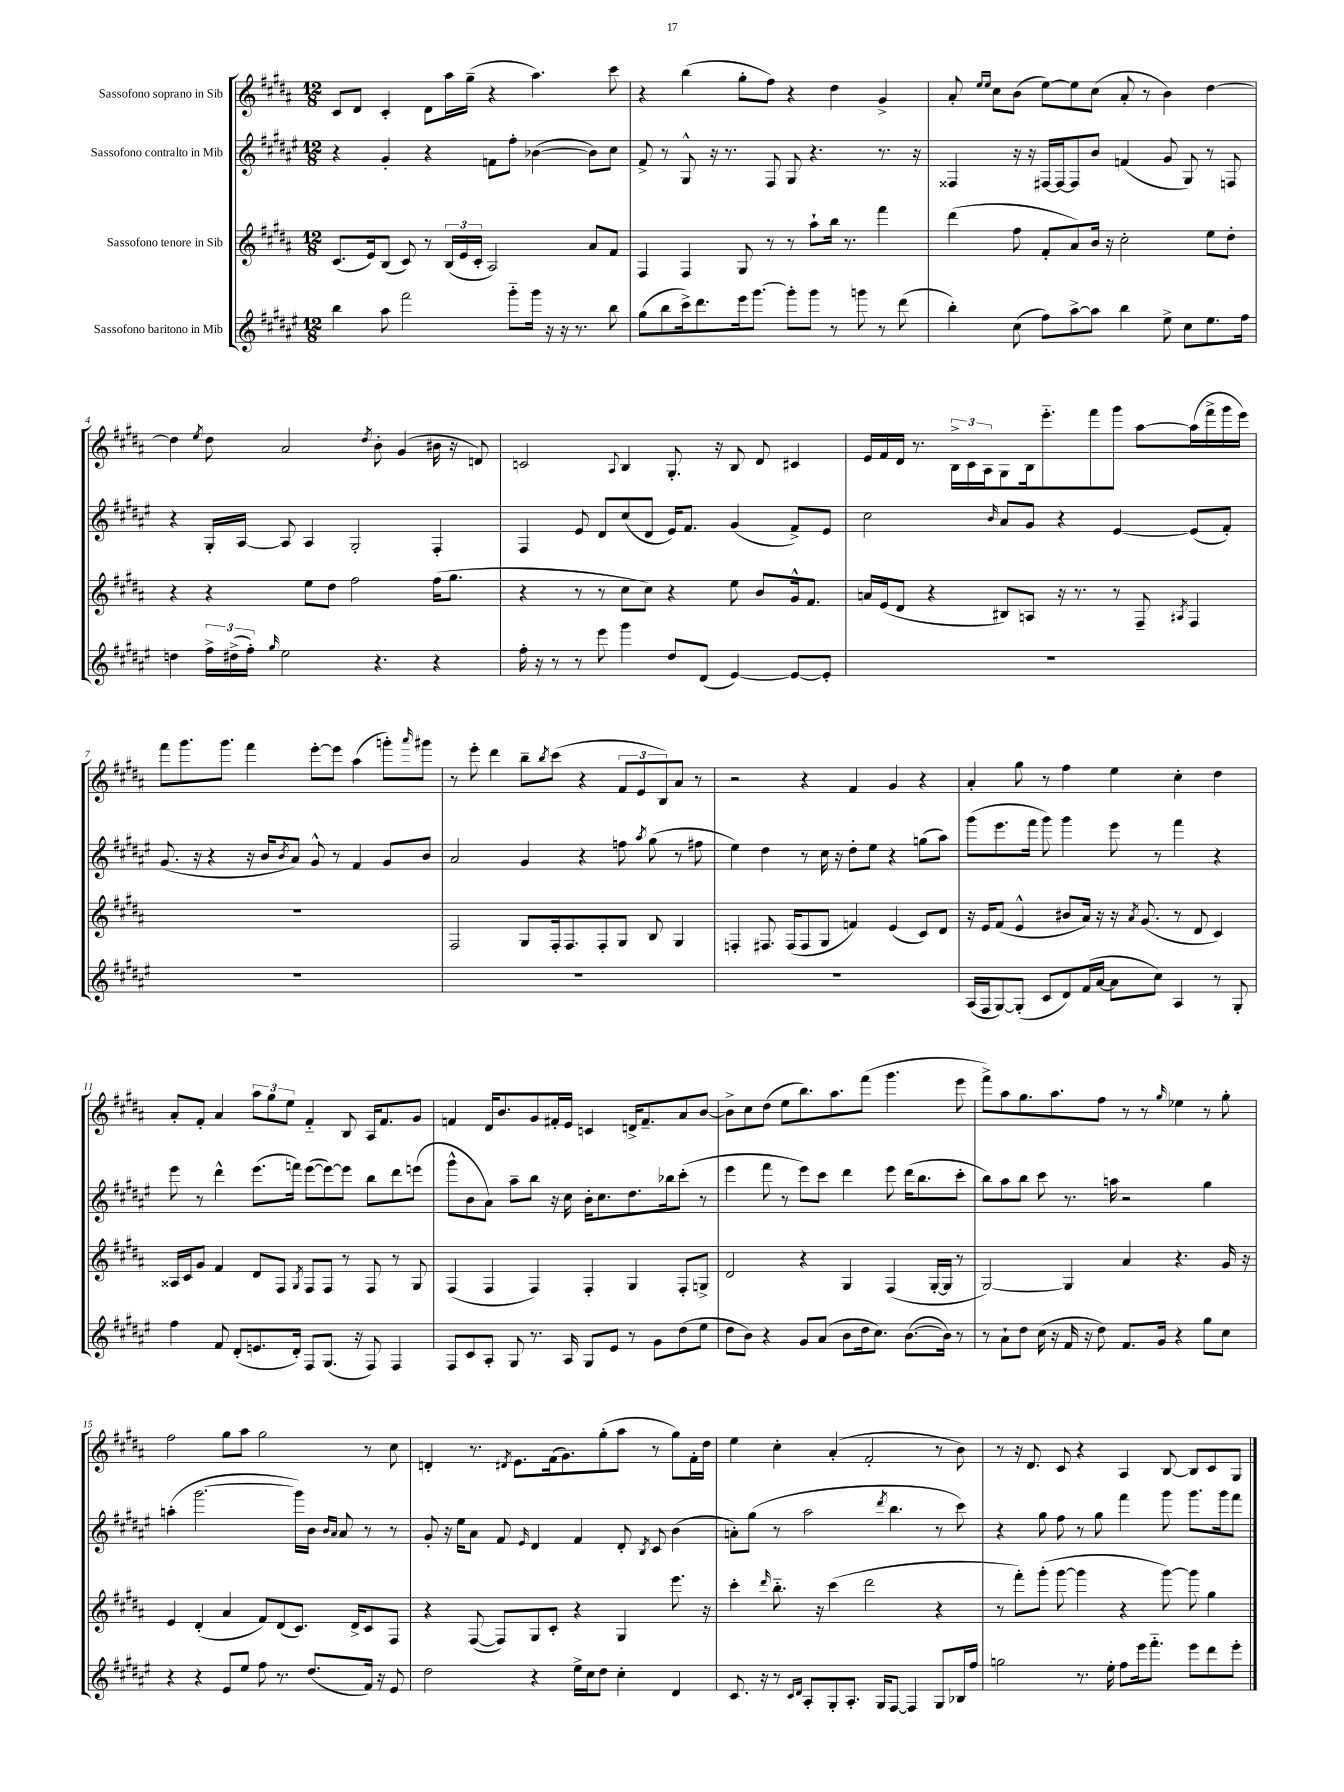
<<
\new StaffGroup <<
\new Staff = "s0" \with { instrumentName = "Sassofono soprano in Sib" } {
    \clef treble \key b \major \numericTimeSignature \time 12/8
    cis'8 dis'8 cis'4-. dis'8 ais''16 gis''16--( r4 ais''4.) cis'''8 |
    r4 b''4( gis''8-. fis''8) r4 dis''4 gis'4-> |
    ais'8-. \grace { e''16 e''16 } cis''8 b'8( e''8~) e''8 cis''8( ais'8-. r8 b'4) dis''4~ |
    dis''4 \acciaccatura { e''8 } dis''8 ais'2 \acciaccatura { dis''8 } b'8-. gis'4( bis'16 r16 d'8) |
    c'2 \appoggiatura { ais8 } b4 gis8.-. r16 b8 dis'8 cis'4 |
    e'16 fis'16 dis'16 r8. \tuplet 3/2 { b16-> cis'16 ais16 } gis8 b16 e'''8.-_ fis'''8 gis'''8 ais''8~ ais''16( fis'''16-> gis'''16 e'''16) |
    fis'''8 gis'''8. gis'''8. fis'''4 e'''8~-. e'''8 ais''4( g'''8-.) \grace { ais'''16 } gis'''8 |
    r8 e'''8-. dis'''4 b''8-- \acciaccatura { b''8 } cis'''8( r4 \tuplet 3/2 { fis'8 e'8 b8) } ais'8 r8 |
    r2 r4 fis'4 gis'4 r4 |
    ais'4-. gis''8 r8 fis''4 e''4 cis''4-. dis''4 |
    ais'8-. fis'8-. ais'4 \tuplet 3/2 { ais''8 gis''8 e''8 } fis'4-_ b8 ais16 fis'8. gis'8 |
    f'4 dis'16 b'8. gis'8 fis'16-. e'16 c'4 d'16-> fis'8.-- ais'8 b'8~ |
    b'8-> cis''8 dis''8( e''8 b''8.) ais''8. fis'''8( gis'''4. e'''8 |
    fis'''8->) ais''8 gis''8. ais''8. fis''8 r8 r8 \grace { gis''16 } ees''4 r8 gis''8-. |
    fis''2 gis''8 ais''8 gis''2 r8 cis''8 |
    d'4-. r8. \acciaccatura { dis'8 } e'8. fis'16( gis'8.) gis''8-.( ais''8 r8 gis''8) fis'16-. dis''16 |
    e''4 cis''4-. ais'4-.( fis'2-. r8 b'8) |
    r8 r16 dis'8. cis'8 r4 ais4 b8~ b8 cis'8 gis8 \bar "|." |
}
\new Staff = "s1" \with { instrumentName = "Sassofono contralto in Mib" } {
    \clef treble \key fis \major \numericTimeSignature \time 12/8
    r4 gis'4-. r4 f'8 fis''8-. bes'4~( bes'8) cis''8 |
    fis'8-> r8 gis8-^ r16 r8. fis8 gis8 r4. r8. r16 |
    fisis4 r16 r16 fis16~ fis16~ fis8 b'8 f'4( gis'8 gis8) r8 f8 |
    r4 gis16-. ais16~ ais8 ais4 gis2-. fis4-. |
    fis4 eis'8 dis'8 cis''8( dis'8 eis'16) fis'8. gis'4( fis'8->) eis'8 |
    cis''2 \grace { b'16 } ais'8 gis'8 r4 eis'4~ eis'8( fis'8-.) |
    gis'8.( r16 r4 r16 b'16 \acciaccatura { b'8 } ais'8) gis'8-^ r8 fis'4 gis'8 b'8 |
    ais'2 gis'4 r4 f''8 \acciaccatura { ais''8 } gis''8( r8 fis''8 |
    eis''4) dis''4 r8 cis''16 r16 dis''8-. eis''8 r4 g''8( ais''8) |
    gis'''8( eis'''8. fis'''16 gis'''8) gis'''4 eis'''8 r8 fis'''4 r4 |
    eis'''8 r8 dis'''4-^ eis'''8.( f'''16) eis'''8~( eis'''8~) eis'''8 b''8 dis'''8 e'''8( |
    gis'''8-^ b'8 ais'8) ais''8-- b''8 r16 cis''16 b'16-. cis''8. dis''8. bes''16 cis'''8-.( r8 |
    eis'''4 fis'''8 r8 eis'''8) cis'''8 dis'''4 eis'''8 dis'''16( b''8. cis'''8-. |
    b''8) ais''8 b''8 cis'''8 r8. a''16 r2 gis''4 |
    a''4-.( gis'''2.~ gis'''16) b'16 \grace { b'16 ais'16 } ais'8 r8 r8 |
    gis'8-. r16 eis''16 ais'8 fis'8 \grace { eis'16 } dis'4 fis'4 dis'8-. \acciaccatura { b8 } cis'8 b'4( |
    a'8-.) gis''8( r8 ais''2 \acciaccatura { dis'''8 } b''4. r8 cis'''8) |
    r4 gis''8 fis''8 r8 gis''8 fis'''4 gis'''8 gis'''8. gis'''16 fis'''8 \bar "|." |
}
\new Staff = "s2" \with { instrumentName = "Sassofono tenore in Sib" } {
    \clef treble \key b \major \numericTimeSignature \time 12/8
    cis'8.( e'16) b8( cis'8) r8 \tuplet 3/2 { b16( e'16 cis'16-. } ais2) ais'8 fis'8 |
    fis4 fis4 gis8 r8 r8 ais''8-! b''16 r8. fis'''4 |
    dis'''4( fis''8 fis'8-. ais'8) b'16 r16 cis''2-. e''8 dis''8-. |
    r4 r4 e''8 dis''8 fis''2 fis''16( gis''8. |
    r4 r8 r8 cis''8 cis''8) r4 e''8 b'8 gis'16-^ fis'8. |
    a'16 e'16( dis'8 r4 bis8) a8 r16 r8. r8 fis8-- \acciaccatura { ais8 } fis4 |
    R1. |
    fis2 gis8 fis16-. fis8. fis8-. gis8 b8 gis4 |
    f4-. fis8. fis16( fis8 gis8 f'4) e'4( cis'8) dis'8 |
    r16 e'16 fis'8( e'4-^ bis'8 ais'16) r16 r16 \acciaccatura { ais'8 } gis'8.( r8 dis'8 cis'4) |
    aisis16 cis'16 gis'8 fis'4 dis'8 fis8 \acciaccatura { gis8 } fis8 fis8 r8 fis8 r8 gis8 |
    fis4( fis4 fis4) fis4-. gis4 fis8-. g8-> |
    dis'2 r4 gis4 fis4( gis16~-. gis16 r8 |
    gis2~) gis4 ais'4 r4. gis'16 r16 |
    e'4 dis'4-.( ais'4 fis'8) dis'8( cis'8.) dis'16-> cis'8 fis8 |
    r4 fis8~( fis8) gis8 cis'8-. r4 gis4 e'''8. r16 |
    cis'''4-. \grace { dis'''16 } b''8.-_ r16 cis'''4( dis'''2 r4 |
    r8 fis'''8-.) gis'''8-.( gis'''8~ gis'''4 r4 gis'''8~) gis'''8 gis''4 \bar "|." |
}
\new Staff = "s3" \with { instrumentName = "Sassofono baritono in Mib" } {
    \clef treble \key fis \major \numericTimeSignature \time 12/8
    b''4 ais''8 fis'''2 gis'''8-_ gis'''16 r16 r16 r8. b''8 |
    gis''8( b''8 cis'''16->) dis'''8. eis'''16 gis'''8.~ gis'''8-. gis'''8 r8 g'''8 r8 dis'''8( |
    b''4-.) cis''8( fis''8) ais''8~-> ais''8 b''4 eis''8-> cis''8 eis''8. fis''16 |
    d''4 \tuplet 3/2 { fis''16-> dis''16->( fis''16-.) } \grace { gis''16 } eis''2 r4. r4 |
    fis''16-. r16 r8 r8 eis'''8 gis'''4 dis''8 dis'8( eis'4~) eis'8~ eis'8-. |
    R1. |
    R1. |
    R1. |
    R1. |
    ais16( fis16 gis8~) gis8-.( cis'8 dis'8) fis'16( ais'16~ ais'8 cis''8) ais4 r8 gis8-. |
    fis''4 fis'8 dis'8-.( e'8. dis'16-.) fis8 gis8.( r16 fis8) fis4 |
    fis8 cis'8 ais8-. gis8 r8. ais16 gis8 eis'8 r8 gis'8 dis''8( eis''8 |
    dis''8 b'8) r4 gis'8 ais'8( b'8 dis''16 cis''8.) b'8.~( b'16) r8 |
    r8 ais'8-! dis''8 cis''16( r16 fis'16 r16 dis''8) fis'8. gis'16 r4 gis''8 cis''8 |
    r4 r4 eis'8 eis''8 fis''8 r8. dis''8.( fis'16) r16 eis'8 |
    dis''2 r4 eis''16-> cis''16 dis''8 cis''4-. dis'4 |
    cis'8. r16 r8 \grace { cis'16 dis'16 } ais8-. gis8-. ais8.-. gis16 fis8~ fis4 gis8 bes16 fis''16 |
    g''2 r8. eis''16-. fis''8 eis'''16 fis'''8.-_ eis'''8 dis'''8 eis'''8-. \bar "|." |
}
>>
>>
